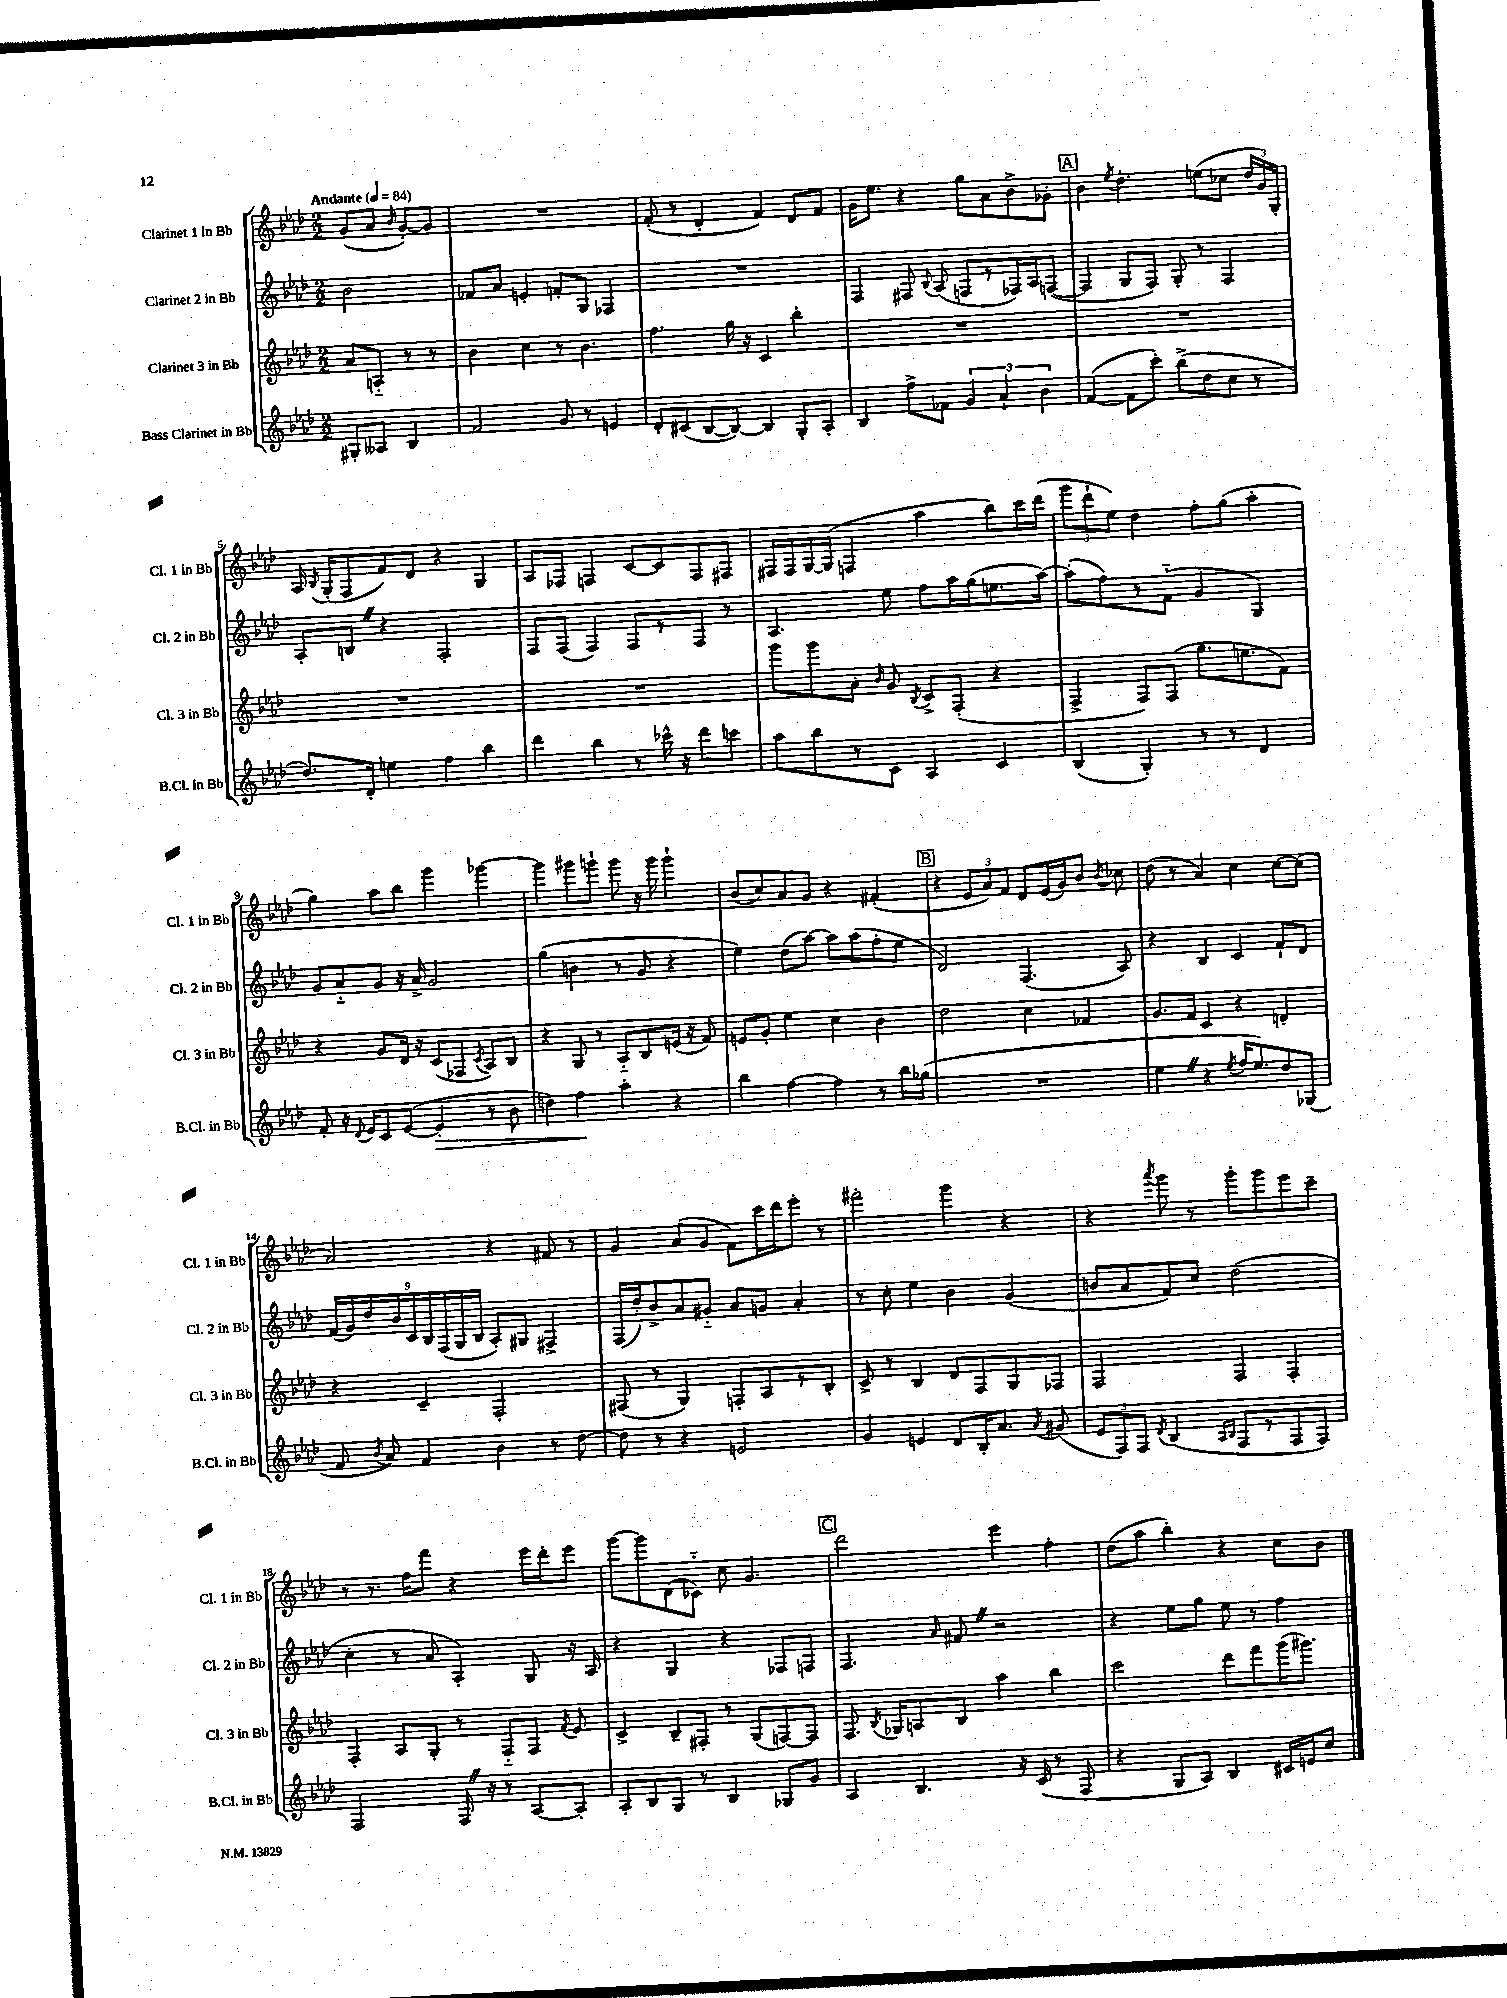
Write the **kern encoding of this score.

**kern	**kern	**kern	**kern
*staff4	*staff3	*staff2	*staff1
*clefG2	*clefG2	*clefG2	*clefG2
*k[b-e-a-d-]	*k[b-e-a-d-]	*k[b-e-a-d-]	*k[b-e-a-d-]
*M2/2	*M2/2	*M2/2	*M2/2
*MM84	*MM84	*MM84	*MM84
8G#'/L	8a-/L	2b-\	(8g/L
8A--/J	8A'~/J	.	8a-/J
.	.	.	16qqb-/
4B-/	8r	.	[8g'/L)
.	8r	.	8g/]J
=	=	=	=
2f/	4b-\	8f-/L	1r
.	.	8a-/J	.
.	4cc\	4e'/	.
8g/	8r	8f'/L	.
8r	4.b-\	8G/J	.
4e/	.	4F-/	.
=	=	=	=
8d-'/L	4.ff\	1r	(8f'/
(8c#/	.	.	8r
[8B-/	.	.	4d-'/
8B-/_J)	16gg\	.	.
.	16r	.	.
4B-/]	4c/	.	4f/)
8G'/L	4bb-'\	.	8d-/L
8A-'/J	.	.	8f/J
=	=	=	=
4B-/	1r	4F/	16g\LK
.	.	.	8.ee-\J
8ff^\L	.	8F#/	4r
.	.	8qqB-/	.
8f-\J	.	(8A-/	.
6g/	.	8F/L	8gg\L
.	.	8r	8a-\
6a-`/	.	.	.
.	.	16F-/L)	8b-^\
.	.	16A-/J	.
6b-\	.	.	.
.	.	([8F/J	8g-'\J
=	=	=	=
([4f/	1r	4F/]	4b-\
.	.	.	8qee-/
8f\]L	.	8G/L	4.dd-'\
8ccc'\J)	.	8F/J)	.
(8bb-^\L	.	8G'/	.
8dd-\	.	8r	(8ee\L
8cc\J	.	4F/	8cc-\J
8r	.	.	24dd-/LL
.	.	.	24g/)
.	.	.	24G'/JJ
=	=	=	=
8.dd-/L)	1r	8A-'/L	16A-/
.	.	.	8qB-/
.	.	.	(16G'/LK
.	.	8B/J	8F/
16d-'/Jk	.	.	.
4ee\	.	4r	8f/)
.	.	.	8d-/J
4ff\	.	2F'/	4r
4bb-\	.	.	4G/
=	=	=	=
4ddd-\	1r	8F/L	8A-/L
.	.	(8F/J	8F-/J
4bb-\	.	4F/)	4F/
8r	.	8F/L	[8c/L
16ccc-^^\	.	8r	8c/]
16r	.	.	.
8ddd-\L	.	8F/J	8F/
8ccc\J	.	8r	8F#/J
=	=	=	=
8aa-\L	8ggg\L	4.A-/	16F#/LL
.	.	.	16F#/
8bb-\	8ggg\	.	[16G/
.	.	.	(16G/]JJ
8r	8a-'\J	.	4F/
.	16qqb-/	.	.
8c\J	8g/	8ee-\	.
.	8qB-/	.	.
4A-/	8c^/L	8ff\L	4aa-\
.	(8F'/J	16aa-\L	.
.	.	(16gg\J	.
4c/	4r	8.ee\	8bb-\L)
.	.	.	16ccc\L
.	.	[16aa-\Jk)	(16ddd-\JJ
=	=	=	=
(4B-/	4F^/	(8aa-'\]L	12ggg\L
.	.	.	12ddd-`\
.	.	8ff\)	.
.	.	.	12ee-\J)
4G'/)	8F/L)	8r	4dd-\
.	(8F/J	(8f'~\J	.
8r	8.gg\L	4g/	8ff'\L
8r	.	.	(8gg\J
.	8.ee\	.	.
4d-/	.	4G/)	4aa-'\
.	8f\J)	.	.
=	=	=	=
8f'/	4r	8g/L	4gg\)
16r	.	8a-'~/	.
8qqd-/	.	.	.
16e-/LK	.	.	.
8c/	8g/L	8g/J	8aa-\L
([8e-/J	16d-/Jk	16r	8bb-\J
.	16r	16a-^/	.
4e-'/]	(8c/L	2g/	4ggg\
.	8F-/J	.	.
.	8qc/	.	.
8r	8A-/L)	.	[4ggg-\
8b-\	8B-/J	.	.
=	=	=	=
4dd\)	4r	(4gg\	4ggg-\]
4ff\	8G/	4b\	8ggg#\L
.	8r	.	8ggg`\J
4aa-'\	8A-'~/L	8r	8ggg\
.	8B-/	8g/	16r
.	.	.	16ggg\
4r	(16e/Jk	4r	4ggg`\
.	16r	.	.
.	8f/)	.	.
=	=	=	=
4bb-\	8e/L	4ee-\)	(8b-/L
.	8g'/J	.	8cc/)
[4ff\	4ee-\	(8dd-\L	8a-/
.	.	[8aa-\J)	8g/J
4ff\]	4cc\	8aa-\]L	4r
.	.	(8aa-\	.
8r	4b-\	8ff'\	(4f#'/
16bb-\LL	.	8ee-\J	.
(16gg-\JJ	.	.	.
=	=	=	=
1r	2dd-\	2d-/)	4r
.	.	.	12e-/L
.	.	.	12a-/)
.	.	.	12f/J
.	4cc\	(4.F/	8d-/L
.	.	.	(16e-/L
.	.	.	16g/J)
.	4f-/	.	8b-/J
.	.	.	8qb-/
.	.	8A-/)	8cc-\
=	=	=	=
4ee-\	8.g/L	4r	(8dd-\
.	.	.	8r
.	16f/Jk	.	.
4r	4c/	4B-/	4a-/)
8qee-/	.	.	.
16ff/LK	4r	4c/	4cc\
8.ee-/)	.	.	.
8dd-/	4d'/	8f`/L	[8cc\L
(8G-/J	.	8d-/J	(8cc\]J
=	=	=	=
8f/	4r	(18f/LL	2a-/)
.	.	18g/)	.
.	.	18dd-/	.
8qb-/	.	.	.
8a-/)	.	.	.
.	.	18b-/	.
.	.	18c/	.
4f/	4c~/	.	.
.	.	18B-/	.
.	.	(18F/	.
.	.	18G/	.
.	.	18B-/JJ	.
4b-\	2F'/	8A-'/L)	4r
.	.	8G#/J	.
8r	.	4F#^/	8f#/
[8dd-\	.	.	8r
=	=	=	=
8dd-\]	(8F#/	(16F/LL	4g/
.	.	16dd-'/J)	.
8r	8r	8b-^/	.
4r	4G/)	8a-/	(8a-/L
.	.	8g#'~/J	8g/J
2e/	8F'/L	8a-/L	8f\L)
.	8A-/	8g/J	16ccc\L
.	.	.	16ddd-\J
.	8r	4a-'/	8eee-'\J
.	8B-'/J	.	8r
=	=	=	=
4g/	8c^/	8r	2fff#'\
.	8r	8cc'\	.
4e/	4B-/	4ee-\	.
8d-/L	8d-/L	4b-\	4ggg\
16B-'/K	8F/	.	.
8.a-/J	.	.	.
.	8G/	(4g/	4r
8qa-/	.	.	.
(8g#/	8F-/J	.	.
=	=	=	=
12e-/L	2F/	8b/L	4r
12F/)	.	.	.
.	.	8a-/	.
12F/J	.	.	.
8qd-/	.	.	8qaaa-/
(4B-/	.	8f/)	8ggg\
.	.	8cc/J	8r
16qqA-/LL	.	.	.
16qqB-/JJ	.	.	.
8F/L	4F/	(2dd-\	8ggg'\L
8r	.	.	8ggg\
8F/	4F'/	.	8eee-\
8F/J)	.	.	8ccc~\J
=	=	=	=
2F/	4F'/	4cc'\	8r
.	.	.	8.r
.	8A-/L	8r	.
.	.	.	16ff\LK
.	8G'/J	8a-/	8fff\J
16F/	8r	4A-'/)	4r
16r	.	.	.
8r	8F'~/L	.	.
[8A-/L	8F/J	8G/	16eee-\LL
.	.	.	16ddd-'\J
.	8qf/	.	.
8A-'/]J	8e-/	16r	8eee-\J
.	.	16A-/	.
=	=	=	=
8A-'/L	4c^/	4r	[8ggg\L
8B-/	.	.	8ggg\]
8G/J	8B-~/L	4G/	(8d-\
8r	8F#'/J	.	8c-'~\J)
4B-/	8r	4r	8cc\
.	(8G/L	.	4.g/
8G-/L	[8F/)	8F-/L	.
8g/J	8F/]J	8F/J	.
=	=	=	=
4A-/	8.F/	4.F/	2ddd-\
.	8qB-/	.	.
.	16G-/LK	.	.
4.B-/	8A/	.	.
.	.	16qqa-/	.
.	8B-/J	8f#/	.
.	4aa-\	2r	4eee-\
16r	.	.	.
(16c/	.	.	.
8r	4bb-\	.	4ff'\
8F/	.	.	.
=	=	=	=
4r	2ccc\	4r	(8dd-\L
.	.	.	8aa-\J
8G/L	.	8ee-\L	4bb-'\)
8A-/J)	.	8gg\J	.
4B-/	8ddd-\L	8ee-\	4r
.	8fff\	8r	.
16c#/LL	(16ggg\K	4ff\	8cc\L
16e/J	8.ggg#\J)	.	.
8cc/J	.	.	8b-\J
==	==	==	==
*-	*-	*-	*-
